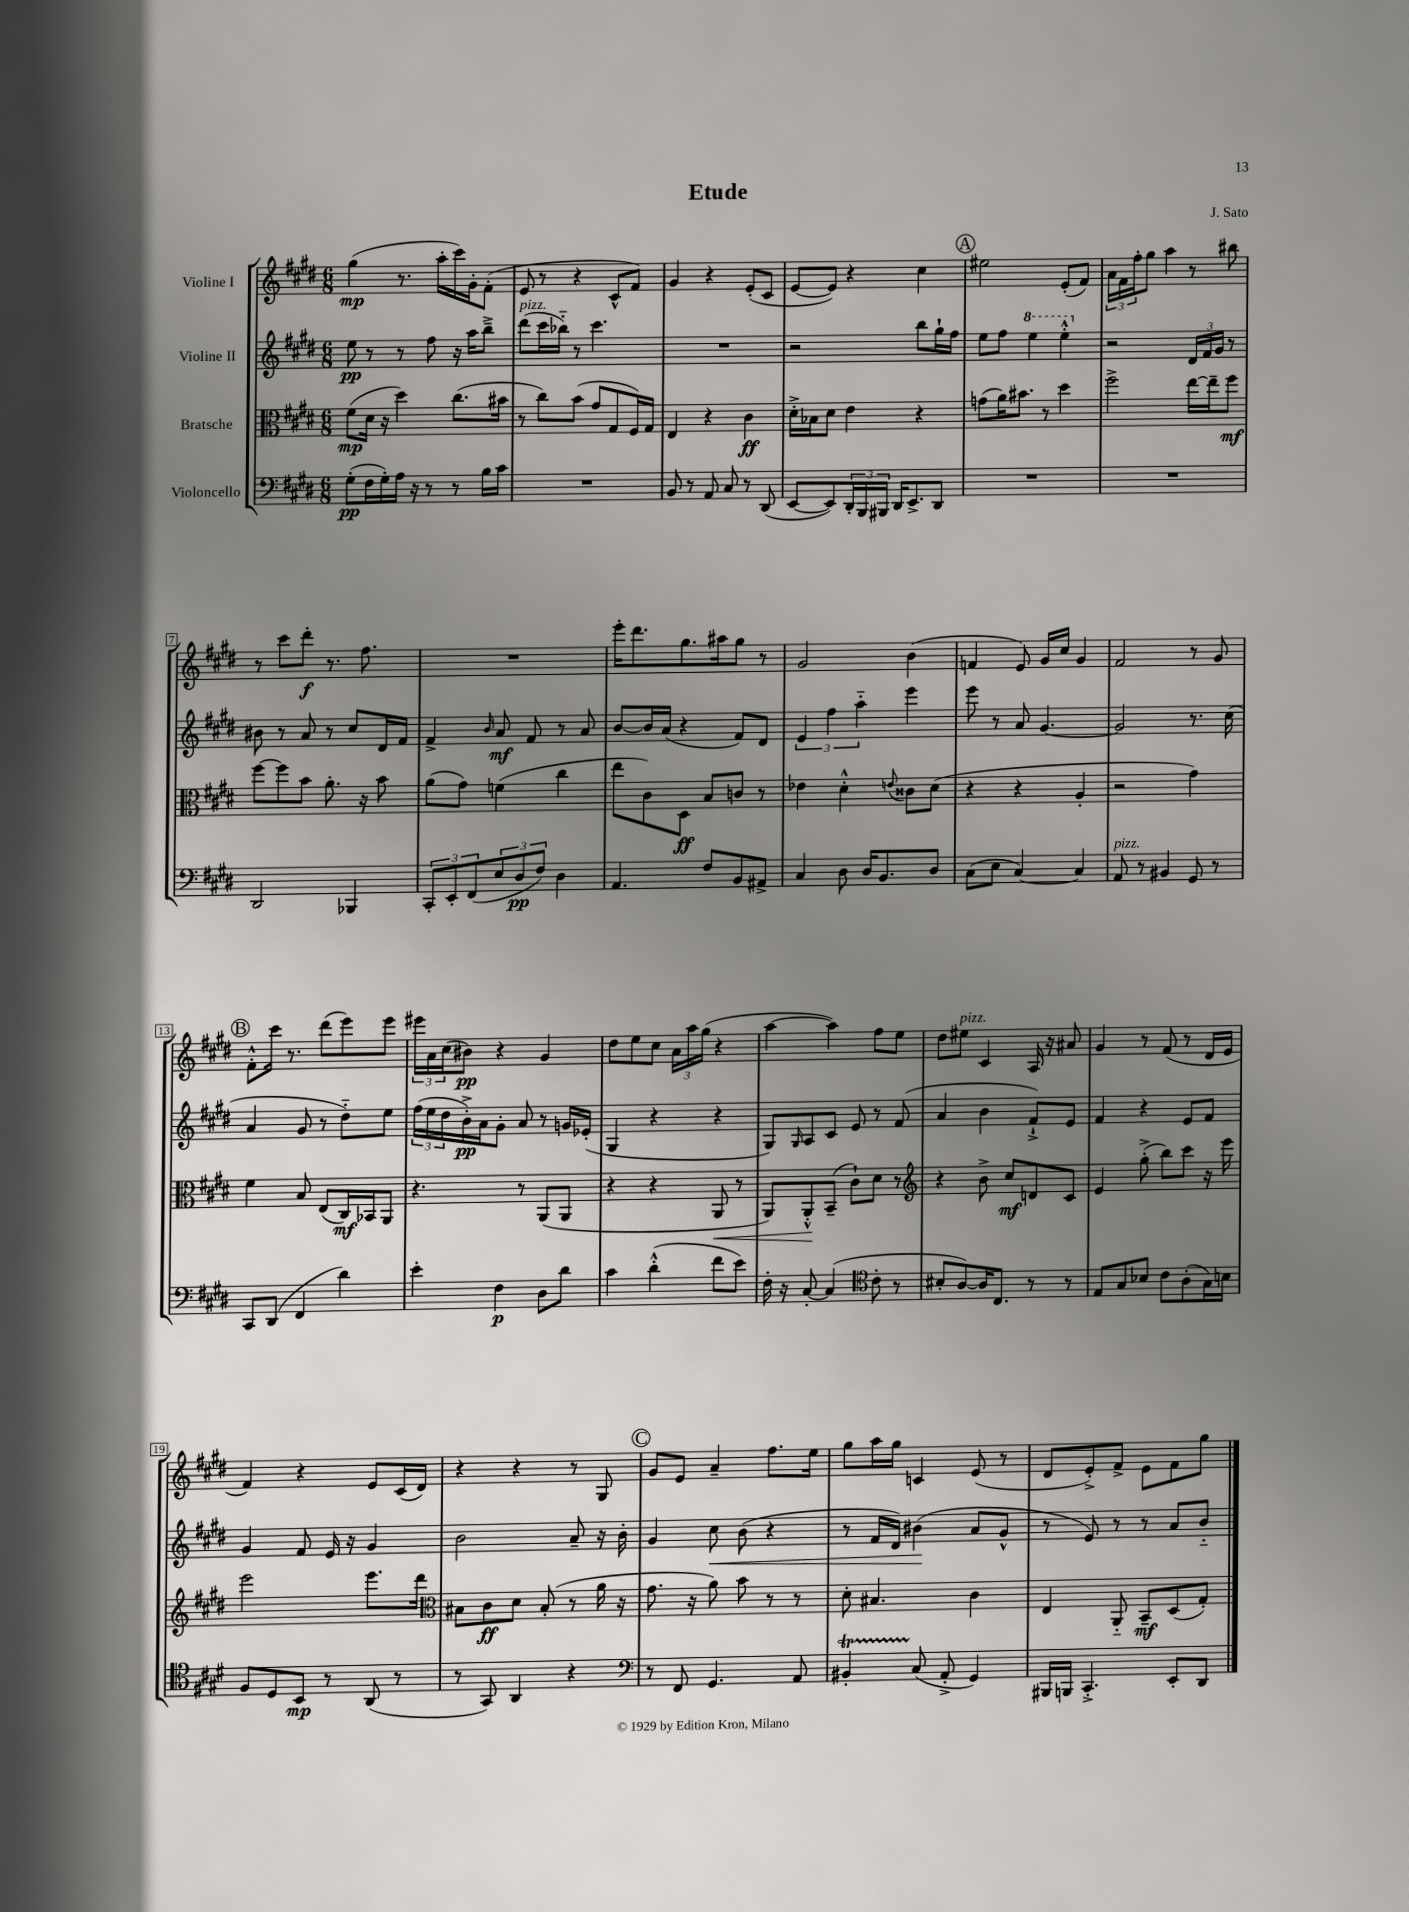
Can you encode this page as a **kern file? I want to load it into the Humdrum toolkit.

**kern	**kern	**kern	**kern
*staff4	*staff3	*staff2	*staff1
*clefF4	*clefC3	*clefG2	*clefG2
*k[f#c#g#d#]	*k[f#c#g#d#]	*k[f#c#g#d#]	*k[f#c#g#d#]
*M6/8	*M6/8	*M6/8	*M6/8
(8G#'	(8f#	8ee	(4gg#
16F#	16d#	8r	.
16G#')	16r	.	.
16A	4dd#)	8r	8.r
16r	.	.	.
8r	.	8ff#	.
.	.	.	16aa'
8r	(8.cc#	16r	16ccc#)
.	.	16aa	16g#'
16B	.	8bb~^	(8f#'
16c#	16b#	.	.
=	=	=	=
2.r	8r	(8ddd#	8e
.	8cc#)	16ccc#	8r
.	.	16bb-'~)	.
.	(8b	8r	4r
.	8g#	4.ccc#	.
.	8G#	.	8c#^^
.	16F#)	.	8f#)
.	16G#	.	.
=	=	=	=
8BB	4E	2.r	4g#
8r	.	.	.
8AA	4r	.	4r
8C#	.	.	.
8r	4c#	.	(8e'
(8DD#	.	.	8c#
=	=	=	=
[8EE	16d#'^	2r	[8e
.	16B-	.	.
8EE])	8d#	.	8e])
24DD#'	4e	.	4r
24BBB	.	.	.
24BBB#	.	.	.
16DD#	.	.	.
8.EE^	.	.	.
.	4r	8bb	4cc#
8DD#	.	16gg#`	.
.	.	16ff#	.
=	=	=	=
2.r	(8g	8ee	2ee#
.	16a)	8ff#	.
.	8.b#	.	.
.	.	4eee	.
.	8r	.	.
.	4dd#	4eee'^^	(8e'
.	.	.	8f#)
=	=	=	=
2.r	2ff#^	2r	24a
.	.	.	24f#
.	.	.	24ff#'
.	.	.	8gg#
.	.	.	4aa
.	[16ee	24d#	8r
.	.	24f#	.
.	16ee~]	.	.
.	.	24g#	.
.	8ff#	8r	8bb#
=	=	=	=
2DD#	[8ff#	8b#	8r
.	8ff#]	8r	8ccc#
.	8b	8a	8ddd#'
.	8.a'	8r	8.r
4BBB-	.	8cc#	.
.	16r	.	8.ff#
.	8b	16d#	.
.	.	16f#	.
=	=	=	=
12CC#'	(8a	4f#^	2.r
12EE'	.	.	.
.	8g#)	.	.
(12FF#	.	.	.
.	.	16qqb	.
12E	(4f	8a	.
12D#	.	.	.
.	.	8f#	.
12F#)	.	.	.
4D#	4cc#	8r	.
.	.	8a	.
=	=	=	=
4.AA	8ee	[8b	16eee'
.	.	.	8.ddd#
.	8c#)	16b]	.
.	.	(16a	.
.	8D#	4r	8.gg#
8F#	8B	.	.
.	.	.	16aa#
8BB	8c	8f#)	8gg#
8AA#^	8r	8d#	8r
=	=	=	=
4C#	4e-	6e	2g#
.	.	6ff#	.
8D#	4d#'^^	.	.
.	.	6aa'~	.
16D#	.	.	.
8.BB	.	.	.
.	8qqe	.	.
.	8c##	4eee	(4b
8D#	(8d#	.	.
=	=	=	=
(8C#	4r	8eee	4f
8E	.	8r	.
[4C#)	4r	8a	8e)
.	.	[4.g#	16g#
.	.	.	16cc#
4C#]	4A'	.	4g#
=	=	=	=
8AA	2r	2g#]	2f#
8r	.	.	.
4BB#	.	.	.
8GG#	4g#)	8.r	8r
8r	.	.	8g#
.	.	(16cc#	.
=	=	=	=
8CC#	4f#	4a	8f#'^^
(8DD#	.	.	16ccc#
.	.	.	8.r
4FF#	8B	8g#	.
.	(8E	8r	(8ddd#
4d#)	16C#)	8dd#'~)	8eee)
.	16BB-	.	.
.	8AA	8ee	8eee
=	=	=	=
4e'	4.r	(24ff#	24eee#
.	.	24ee	24a
.	.	24dd#	(24cc#
.	.	16b'^)	8b#)
.	.	16a	.
4F#	.	8g#'	4r
.	8r	8a	.
8D#	(8AA	8r	4g#
8d#	8AA	16g	.
.	.	(16e-'	.
=	=	=	=
4c#	4r	4G#	8dd#
.	.	.	8ee
(4d#'^^	4r	4r	8cc#
.	.	.	24a
.	.	.	24aa
.	.	.	(24gg#
8f#	8AA	4r	4r
8e)	8r	.	.
=	=	=	=
16F#'	8AA)	8G#)	[4aa
16r	.	.	.
.	.	16qqG#	.
[8C#'	8AA'^^	8A	.
(4C#]	(8BB~	8c#	4aa])
.	8c#`)	8e	.
*clefC4	*	*	*
8c#'	8d#	8r	8ff#
8r	8r	(8f#	8ee
=	=	=	=
*	*clefG2	*	*
8B#'	4r	4a	8dd#
[8A)	.	.	8ee#
16A]	8b^	4b	4c#
8.C#	.	.	.
.	8cc#	.	.
8r	8d	8f#`^)	16A
.	.	.	16r
8r	8c#	8e	8a#
=	=	=	=
8E	4e	4f#	4g#
8G#	.	.	.
8B-	(8gg#'^	4r	8r
8c#	8bb)	.	(8f#
(8A'	8ccc#	8e	8r
16G#)	16r	8f#	16d#
16B	16eee	.	16e
=	=	=	=
8F#	2eee	4g#	4f#)
8D#	.	.	.
8BB	.	8f#	4r
8r	.	16e	.
.	.	16r	.
(8AA	8.eee	4g#	8e
8r	.	.	(16c#
.	16ddd#	.	16d#)
=	=	=	=
*	*clefC3	*	*
8r	8B#	2b	4r
8GG#)	8c#	.	.
4AA	8d#	.	4r
.	(8B#'	.	.
4r	8r	8a~	8r
.	16a	16r	8G#
.	16r	16b'	.
=	=	=	=
*clefF4	*	*	*
8r	8.g#	4g#	8g#
8FF#	.	.	8e
.	16r	.	.
4.GG#	8a)	8cc#	4a~
.	8b	(8b	.
.	8r	4r	8.ff#
8AA	8r	.	.
.	.	.	16ee
=	=	=	=
4BB#'	8d#'	8r	8gg#
.	4.B#	16f#	16aa
.	.	16d#)	16gg#
(8C#	.	(4b#	4c
8AA'^	.	.	.
4GG#)	4c#	8a	(8e
.	.	8g#^^	8r
=	=	=	=
16BBB#	4E	8r	8d#
16BBB	.	.	.
4.CC#'^	.	8e)	8e'^)
.	8AA'~	8r	8f#^
.	8BB~	8r	8e
8EE'	(8D#	8a	8f#
8DD#	8G#')	8b'~	8gg#
==	==	==	==
*-	*-	*-	*-
